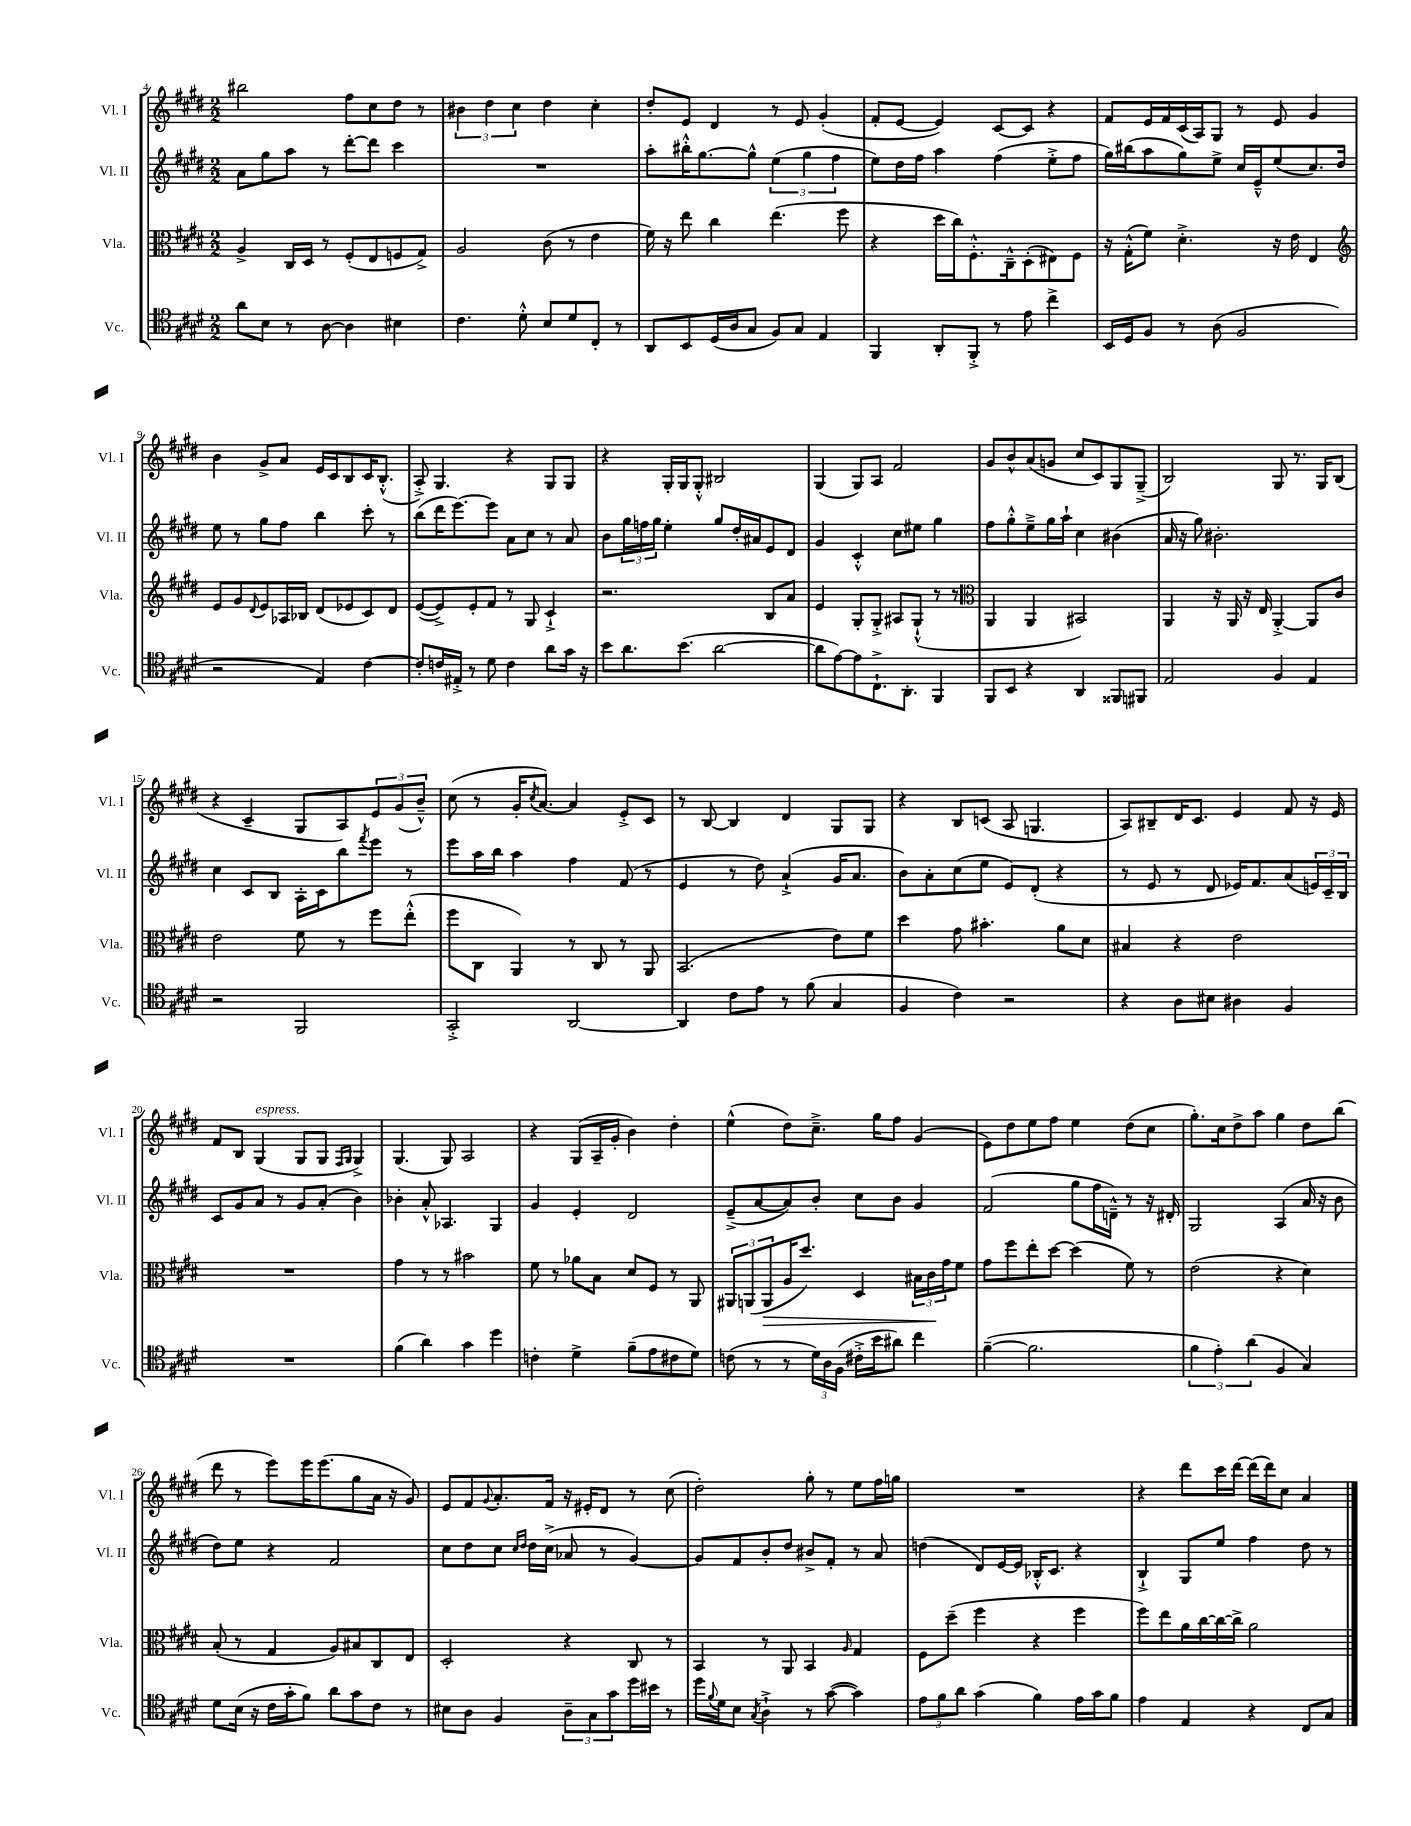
<<
\new StaffGroup <<
\new Staff = "s0" \with { instrumentName = "Vl. I" shortInstrumentName = "Vl. I" } {
    \clef treble \key e \major \numericTimeSignature \time 2/2
    bis''2 fis''8 cis''8 dis''8 r8 |
    \tuplet 3/2 { bis'4 dis''4 cis''4 } dis''4 cis''4-. |
    dis''8-. e'8 dis'4 r8 e'8 gis'4-.( |
    fis'8-. e'8~ e'4) cis'8~ cis'8 r4 |
    fis'8 e'16 fis'16 cis'16( a16) gis8 r8 e'8 gis'4 |
    b'4 gis'8-> a'8 e'16 cis'16 b8 cis'16 b8.-.-^( |
    a8-.->) gis4. r4 gis8 gis8 |
    r4 gis16-. gis16 gis8-.-^ bis2 |
    gis4( gis8) a8 fis'2 |
    gis'8 b'8-^ a'8( g'8 cis''8 cis'8) gis8 gis8--->( |
    b2) gis8 r8. gis16 b8( |
    r4 cis'4-- gis8 a8) \tuplet 3/2 { e'8 gis'8( b'8---^) } |
    cis''8( r8 gis'16-. \acciaccatura { cis''8 } a'8.~) a'4 e'8-.-> cis'8 |
    r8 b8~ b4 dis'4 gis8 gis8 |
    r4 b8 c'8( a8 g4. |
    a8) bis8-- dis'16 cis'8. e'4 fis'8 r16 e'16 |
    fis'8 b8 gis4^\markup { \italic "espress." }( gis8 gis8 \grace { fis16 gis16 } gis4->) |
    gis4.( gis8) a2 |
    r4 gis8( a16-- gis'16-. b'4) dis''4-. |
    e''4-^( dis''8) cis''8.---> gis''16 fis''8 gis'4( |
    e'8) dis''8 e''8 fis''8 e''4 dis''8( cis''8 |
    gis''8.-.) cis''16 dis''8-> a''8 gis''4 dis''8 b''8( |
    dis'''8 r8 e'''8) e'''16 e'''8.( gis''8 a'16 r16 gis'8) |
    e'8 fis'8 \appoggiatura { gis'8 } a'8.-. fis'16 r16 eis'16-. dis'8 r8 cis''8( |
    dis''2-.) gis''8-. r8 e''8 fis''16 g''16 |
    R1 |
    r4 dis'''8 cis'''16 dis'''16~ dis'''16( dis'''16) cis''8 a'4 \bar "|." |
}
\new Staff = "s1" \with { instrumentName = "Vl. II" shortInstrumentName = "Vl. II" } {
    \clef treble \key e \major \numericTimeSignature \time 2/2
    a'8 gis''8 a''8 r8 dis'''8~-. dis'''8 cis'''4 |
    R1 |
    a''8-. bis''16-.-^ gis''8.~ gis''8-^ \tuplet 3/2 { e''4( gis''4 fis''4 } |
    e''8) dis''16 fis''16 a''4 fis''4( e''8-.-> fis''8 |
    gis''16) bis''16( a''8 gis''8) e''8-> cis''16 e'16---^ e''8( cis''8.) dis''16 |
    e''8 r8 gis''8 fis''8 b''4 cis'''8-. r8 |
    b''8( dis'''16 e'''8.~) e'''8 a'8 cis''8 r8 a'8 |
    b'8 \tuplet 3/2 { gis''16 f''16 gis''16 } e''4-. gis''8 dis''16-. ais'16 e'8 dis'8 |
    gis'4 cis'4-.-^ cis''8 eis''8 gis''4 |
    fis''8 gis''8-.-^ e''8---> gis''16 a''16-! cis''4 bis'4( |
    a'16 r16 gis''8) bis'2.-. |
    cis''4 cis'8 b8 a16-. cis'16 b''8 \acciaccatura { fis'''8 } e'''8 r8 |
    e'''8 a''16 b''16 a''4 fis''4 fis'8( r8 |
    e'4 r8 dis''8) a'4-!->( gis'16 a'8. |
    b'8) a'8-. cis''8( e''8 e'8) dis'8-.( r4 |
    r8 e'8 r8 dis'8 ees'16) fis'8. a'8( \tuplet 3/2 { e'16) cis'16-- b16 } |
    cis'8 gis'8 a'8 r8 gis'8 a'8-.( b'4) |
    bes'4-. a'8-.-^ aes4. gis4 |
    gis'4 e'4-. dis'2 |
    e'8--->( a'8~ a'8) b'8-. cis''8 b'8 gis'4 |
    fis'2( gis''8 fis''16 d'16---^) r8 r16 dis'16-. |
    gis2 a4( a'16 r16 b'8 |
    dis''8) e''8 r4 fis'2 |
    cis''8 dis''8 cis''8 \grace { cis''16 dis''16 } dis''16 cis''16->( aes'8 r8 gis'4~) |
    gis'8 fis'8 b'8-. dis''8 bis'8-> fis'8-. r8 a'8 |
    d''4( dis'8) e'16~ e'16 bes16-.-^ cis'8. r4 |
    b4-!-> gis8 e''8 fis''4 dis''8 r8 \bar "|." |
}
\new Staff = "s2" \with { instrumentName = "Vla." shortInstrumentName = "Vla." } {
    \clef alto \key e \major \numericTimeSignature \time 2/2
    a4-> cis16 dis16 r8 fis8-.( e8 f8 gis8->) |
    a2 cis'8( r8 e'4 |
    fis'16) r16 e''8 cis''4 e''4.( fis''8 |
    r4 dis''16 cis''16) fis8.-.-^ cis16---^ dis8-.( eis8) fis8 |
    r16 gis16-.-^( fis'8) dis'4.-.-> r16 e'16 e4 |
    \clef treble e'8 gis'8 \appoggiatura { dis'8 } e'8 aes16 bes16 dis'8( ees'8 cis'8) dis'8 |
    e'8~( e'8->) e'8-. fis'8 r8 gis8 cis'4-!-> |
    r2. b8 a'8 |
    e'4 gis8-. gis8-.-> ais8 gis8-!-^( r8 r8 |
    \clef alto a,4 a,4 bis,2) |
    a,4 r16 a,16 r16 e16 a,4~-.-> a,8 cis'8 |
    e'2 fis'8 r8 fis''8 e''8-.-^( |
    fis''8 cis8 a,4) r8 cis8 r8 a,8 |
    b,2.( e'8) fis'8 |
    dis''4 gis'8 bis'4.-. a'8 dis'8 |
    bis4 r4 e'2 |
    R1 |
    gis'4 r8 r8 bis'2 |
    fis'8 r8 aes'8 b8 dis'8 fis8 r8 a,8 |
    \tuplet 3/2 { ais,8 a,8( a,8\> } a16 dis''8.) dis4 \tuplet 3/2 { bis16 cis'16\! gis'16 } fis'8 |
    gis'8 fis''8 e''8-. dis''8~ dis''4( fis'8) r8 |
    e'2( r4 dis'4) |
    b8-.( r8 gis4 a8) bis8 cis8 e8 |
    dis2-. r4 cis8 r8 |
    b,4 r8 a,8 b,4 \grace { a16 } gis4 |
    fis8 dis''8--( fis''4 r4 fis''4 |
    fis''8) e''8 a'16 cis''16~ cis''16~ cis''16-> a'2 \bar "|." |
}
\new Staff = "s3" \with { instrumentName = "Vc." shortInstrumentName = "Vc." } {
    \clef tenor \key e \major \numericTimeSignature \time 2/2
    a'8 b8 r8 a8~ a4 bis4 |
    cis'4. dis'8-.-^ b8 dis'8 cis8-. r8 |
    a,8 b,8 dis16( a16 gis8 fis8) gis8 e4 |
    fis,4 a,8-. fis,8-.-> r8 e'8 cis''4-> |
    b,16 dis16 fis8 r8 a8( fis2 |
    r2 e4) cis'4~ |
    cis'8-. c'16 eis16-.-> r8 dis'8 c'4 a'8 gis'16 r16 |
    b'8 a'8. b'8.( a'2~ |
    a'8 e'8~) e'8 cis8.-!-> a,8.-. fis,4 |
    fis,8 b,8 r4 a,4 fisis,8 fis,8 |
    e2 fis4 e4 |
    r2 fis,2 |
    gis,2-.-> a,2~ |
    a,4 cis'8 e'8 r8 fis'8( gis4 |
    fis4 cis'4) r2 |
    r4 a8 bis8 ais4 fis4 |
    R1 |
    fis'4( a'4) gis'4 dis''4 |
    c'4-. dis'4-> fis'8--( e'8 cis'8 dis'8) |
    c'8( r8 r8 \tuplet 3/2 { dis'16) a16 fis16( } cis'16-.-> b'16 ais'8) cis''4 |
    fis'4~--( fis'2. |
    \tuplet 3/2 { fis'4 e'4-.) a'4( } fis4 gis4) |
    dis'8 b16( r16 cis'16 gis'16-. fis'8) a'8 gis'8 cis'8 r8 |
    bis8 a8 fis4 \tuplet 3/2 { a8-- gis8 gis'8 } dis''16 bis'16 r8 |
    dis''16 \appoggiatura { fis'8 } dis'16 b8 \acciaccatura { gis8 } a4-!-> r8 gis'8~( gis'4) |
    \tuplet 3/2 { e'8 fis'8 a'8 } gis'4( fis'4) e'16 gis'16 fis'8 |
    e'4 e4 r4 cis8 gis8 \bar "|." |
}
>>
>>
\layout { \context { \Score currentBarNumber = #4 } }
